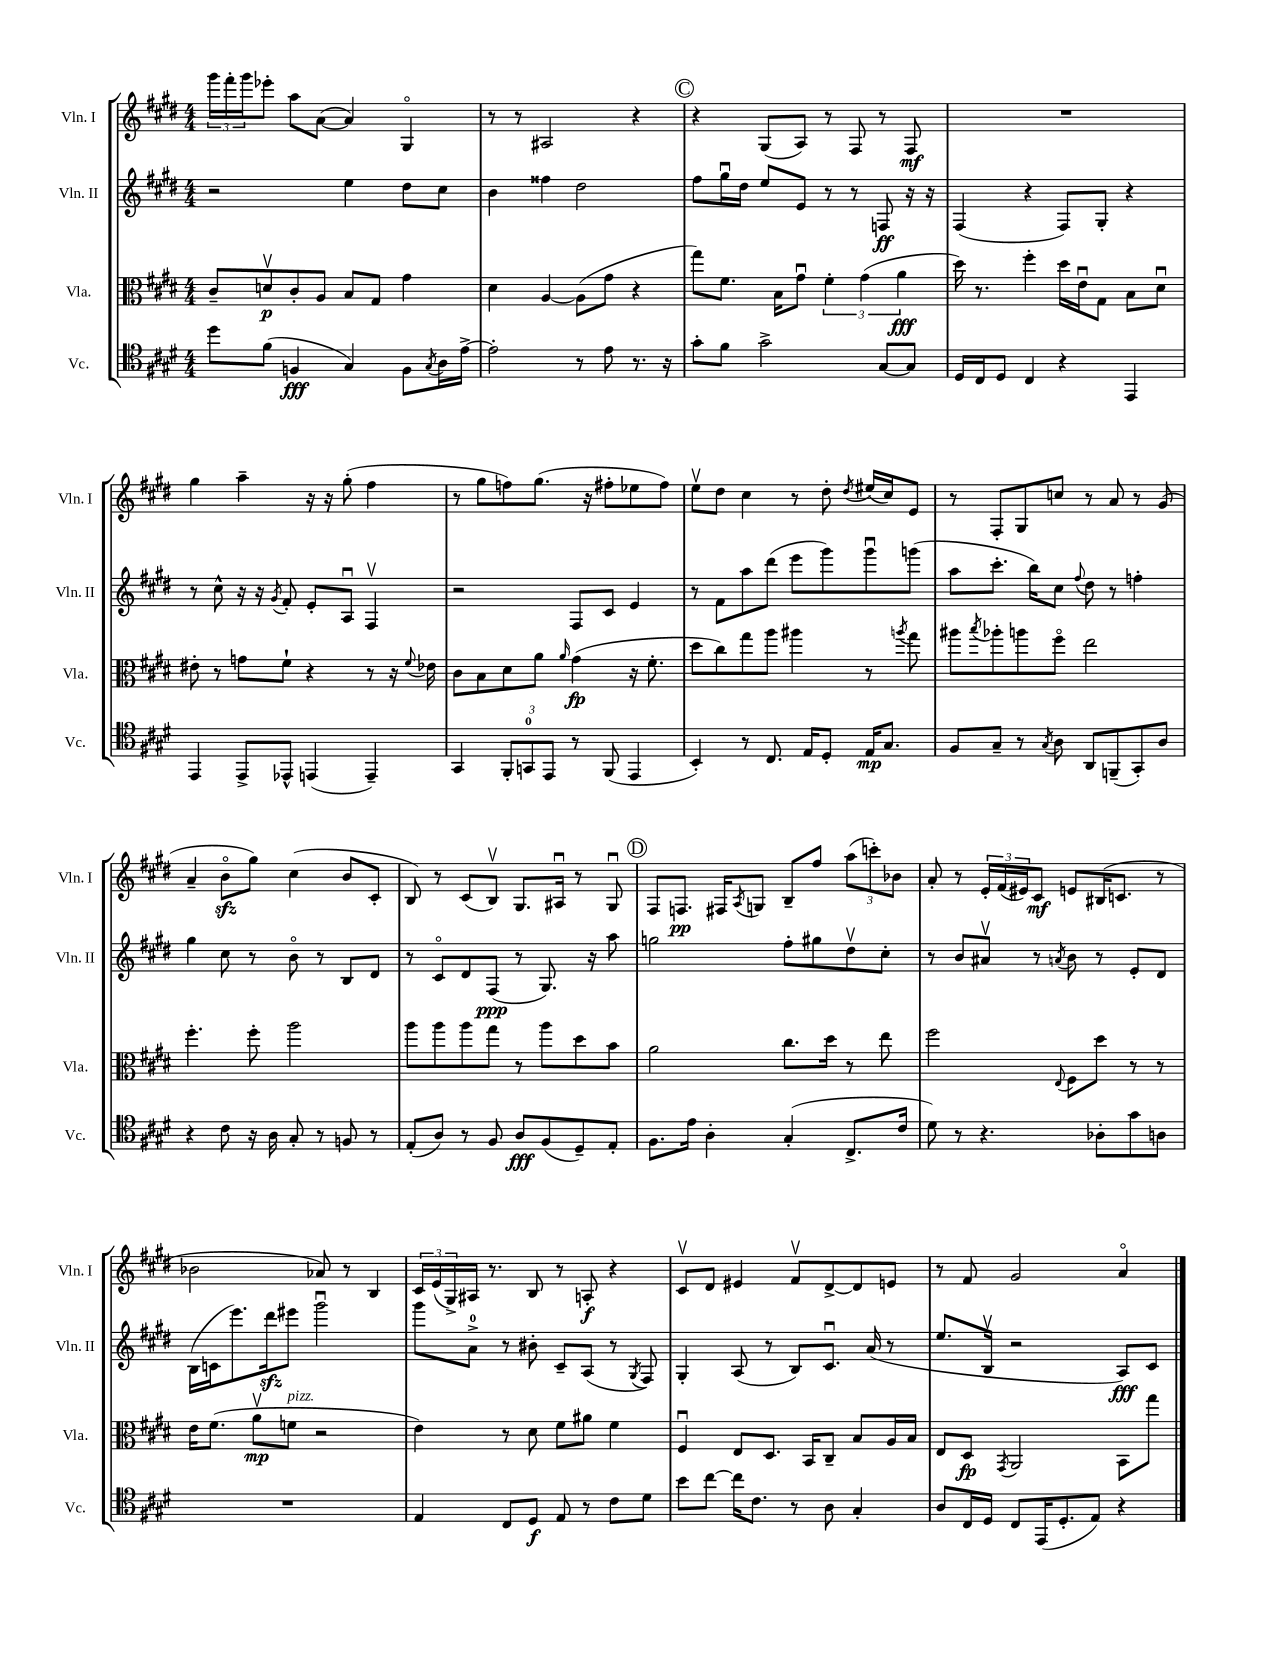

**kern	**dynam	**kern	**dynam	**kern	**dynam	**kern	**dynam
*part4	*part4	*part3	*part3	*part2	*part2	*part1	*part1
*staff4	*staff4	*staff3	*staff3	*staff2	*staff2	*staff1	*staff1
*I"Vc.	*	*I"Vla.	*	*I"Vln. II	*	*I"Vln. I	*
*I'Vc.	*	*I'Vla.	*	*I'Vln. II	*	*I'Vln. I	*
*clefC4	*	*clefC3	*	*clefG2	*	*clefG2	*
*k[f#c#g#d#]	*	*k[f#c#g#d#]	*	*k[f#c#g#d#]	*	*k[f#c#g#d#]	*
*M4/4	*	*M4/4	*	*M4/4	*	*M4/4	*
=31	=31	=31	=31	=31	=31	=31	=31
8dd#\L	.	8c#~/L	.	2r	.	24ggg#\LL	.
.	.	.	.	.	.	24fff#'\	.
.	.	.	.	.	.	24ggg#\J	.
(8f#\J	.	8dnv/	p	.	.	8eee-X'\J	.
4Fn/	fff	8c#'/	.	.	.	8aa\L	.
.	.	8A/J	.	.	.	([8a\J	.
4G#/)	.	8B/L	.	4ee\	.	4a/])	.
.	.	8G#/J	.	.	.	.	.
8F\L	.	4g#\	.	8dd#\L	.	4G#/	.
8qG#/	.	.	.	.	.	.	.
16A\L	.	.	.	8cc#\J	.	.	.
[16e^\JJ	.	.	.	.	.	.	.
=32	=32	=32	=32	=32	=32	=32	=32
2e'\]	.	4d#\	.	4b\	.	8r	.
.	.	.	.	.	.	8r	.
.	.	[4A/	.	4ff##X\	.	2A#X/	.
8r	.	(8A\L]	.	2dd#\	.	.	.
8e\	.	8g#\J	.	.	.	.	.
8.r	.	4r	.	.	.	4r	.
16r	.	.	.	.	.	.	.
!!LO:REH:place=s1:t=C
=33	=33	=33	=33	=33	=33	=33	=33
8g#'\L	.	8gg#\L)	.	8ff#\L	.	4r	.
8f#\J	.	8.f#\J	.	16gg#u\L	.	.	.
.	.	.	.	16dd#\JJ	.	.	.
2g#^\	.	.	.	8ee/L	.	(8G#/L	.
.	.	16B\KL	.	.	.	.	.
.	.	8g#u\J	.	8e/J	.	8A/J)	.
.	.	6f#'\	.	8r	.	8r	.
.	.	.	.	8r	.	8F#/	.
.	.	(6g#\	.	.	.	.	.
[8G#/L	.	.	.	8Fn/	ff	8r	.
.	.	6a\	fff	.	.	.	.
8G#/J]	.	.	.	16r	.	8F#/	mf
.	.	.	.	16r	.	.	.
=34	=34	=34	=34	=34	=34	=34	=34
16D#/LL	.	16dd#\)	.	(4F#/	.	1r	.
16C#/J	.	8.r	.	.	.	.	.
8D#/J	.	.	.	.	.	.	.
4C#/	.	4ff#'\	.	4r	.	.	.
4r	.	16dd#\LL	.	8F#/L)	.	.	.
.	.	16eu\J	.	.	.	.	.
.	.	8G#\J	.	8G#'/J	.	.	.
4EE/	.	8B\L	.	4r	.	.	.
.	.	8d#u\J	.	.	.	.	.
!!LO:LB:g=z
=35	=35	=35	=35	=35	=35	=35	=35
4EE/	.	8e#X'\	.	8r	.	4gg#\	.
.	.	8r	.	8cc#^^\	.	.	.
8EE^/L	.	8gn\L	.	16r	.	4aa~\	.
.	.	.	.	16r	.	.	.
.	.	.	.	8qg#/	.	.	.
8EE-X^^/J	.	8f#`\J	.	8f#'/	.	.	.
(4EEn/	.	4r	.	8e'/L	.	16r	.
.	.	.	.	.	.	16r	.
.	.	.	.	8Au/J	.	(8gg#'\	.
4EE~/)	.	8r	.	4F#v/	.	4ff#\	.
.	.	16r	.	.	.	.	.
.	.	8qqf#/	.	.	.	.	.
.	.	16e-X\	.	.	.	.	.
=36	=36	=36	=36	=36	=36	=36	=36
4GG#/	.	8c#\L	.	2r	.	8r	.
.	.	8B\	.	.	.	8gg#\L	.
12FF#'/L	.	8d#\	.	.	.	8ffn\)	.
12GGn/	.	.	.	.	.	.	.
.	.	8a\J	.	.	.	(8.gg#\J	.
12EE/J	.	.	.	.	.	.	.
.	.	16qqa/	.	.	.	.	.
8r	.	(4g#\	fp	8F#/L	.	.	.
.	.	.	.	.	.	16r	.
(8FF#/	.	.	.	8c#/J	.	8ff#X'\L	.
4EE/	.	16r	.	4e/	.	8ee-X\	.
.	.	8.f#'\	.	.	.	.	.
.	.	.	.	.	.	8ff#\J)	.
=37	=37	=37	=37	=37	=37	=37	=37
4BB'/)	.	8dd#\L	.	8r	.	8eev\L	.
.	.	8cc#\)	.	8f#\L	.	8dd#\J	.
8r	.	8gg#\	.	8aa\	.	4cc#\	.
8.C#/	.	8aa\J	.	(8ddd#\J	.	.	.
.	.	4aa#X\	.	8eee\L	.	8r	.
16E/KL	.	.	.	.	.	.	.
8D#'/J	.	.	.	8ggg#\)	.	8dd#'\	.
.	.	.	.	.	.	8qdd#/	.
16E/KL	mp	8r	.	8ggg#u\	.	(16ee#X/LL	.
8.G#/J	.	.	.	.	.	16cc#/J)	.
.	.	8qaan/	.	.	.	.	.
.	.	8gg#\	.	(8gggn\J	.	8e/J	.
=38	=38	=38	=38	=38	=38	=38	=38
8F#/L	.	8aa#X\L	.	8aa\L	.	8r	.
.	.	8qbb/	.	.	.	.	.
8G#~/J	.	8aa-X'\	.	8.ccc#'\J	.	8F#'/L	.
8r	.	8aan\	.	.	.	8G#/	.
.	.	.	.	16bb\KL)	.	.	.
8qG#/	.	.	.	.	.	.	.
8A\	.	8ff#\J	.	8cc#\J	.	8ccn/J	.
.	.	.	.	8qqff#/	.	.	.
8AA/L	.	2ee\	.	8dd#\	.	8r	.
(8FFn~/	.	.	.	8r	.	8a/	.
8GG#'/)	.	.	.	4ffn'\	.	8r	.
8A/J	.	.	.	.	.	(8g#/	.
!!LO:LB:g=z
=39	=39	=39	=39	=39	=39	=39	=39
4r	.	4.ff#'\	.	4gg#\	.	4a~/	.
8c#\	.	.	.	8cc#\	.	8bzz\L	.
16r	.	8ff#'\	.	8r	.	8gg#\J)	.
16A\	.	.	.	.	.	.	.
8G#'/	.	2aa\	.	8b\	.	(4cc#\	.
8r	.	.	.	8r	.	.	.
8Fn/	.	.	.	8B/L	.	8b/L	.
8r	.	.	.	8d#/J	.	8c#'/J	.
=40	=40	=40	=40	=40	=40	=40	=40
(8E'/L	.	8aa\L	.	8r	.	8B/)	.
8A/J)	.	8aa\	.	8c#/L	.	8r	.
8r	.	8aa\	.	8d#/	.	(8c#/L	.
8F#/	.	8gg#\J	.	(8F#/J	ppp	8Bv/J)	.
8A/L	fff	8r	.	8r	.	8.G#/L	.
(8F#/	.	8aa\L	.	8.G#/)	.	.	.
.	.	.	.	.	.	16A#Xu/Jk	.
8D#~/)	.	8dd#\	.	.	.	8r	.
.	.	.	.	16r	.	.	.
8E'/J	.	8b\J	.	8aa\	.	8G#u/	.
!!LO:REH:place=s1:t=D
=41	=41	=41	=41	=41	=41	=41	=41
8.F#\L	.	2a\	.	2ggn\	.	8F#/L	.
.	.	.	.	.	.	8.Fn/J	pp
16e\Jk	.	.	.	.	.	.	.
4A'\	.	.	.	.	.	.	.
.	.	.	.	.	.	16F#X/KL	.
.	.	.	.	.	.	8qA/	.
.	.	.	.	.	.	8Gn/J	.
(4G#'/	.	8.cc#\L	.	8ff#'\L	.	8B~/L	.
.	.	.	.	8gg#X\	.	8ff#/J	.
.	.	16dd#\Jk	.	.	.	.	.
8.C#^/L	.	8r	.	8dd#v\	.	(12aa\L	.
.	.	.	.	.	.	12cccn'\)	.
.	.	8ee\	.	8cc#'\J	.	.	.
.	.	.	.	.	.	12b-X\J	.
16c#/Jk	.	.	.	.	.	.	.
=42	=42	=42	=42	=42	=42	=42	=42
8d#\)	.	2ff#\	.	8r	.	8a'/	.
8r	.	.	.	8b/L	.	8r	.
4.r	.	.	.	8a#Xv/J	.	24e'/LL	.
.	.	.	.	.	.	(24f#/	.
.	.	.	.	.	.	24e#X/J)	.
.	.	.	.	8r	.	8c#/J	mf
.	.	8qqE/	.	8qan/	.	.	.
.	.	8F#\L	.	8b\	.	8en/L	.
8A-X'\L	.	8dd#\J	.	8r	.	(16B#X/K	.
.	.	.	.	.	.	8.cn/J	.
8g#\	.	8r	.	8e'/L	.	.	.
8An\J	.	8r	.	8d#/J	.	8r	.
!!LO:LB:g=z
=43	=43	=43	=43	=43	=43	=43	=43
1r	.	16e\KL	.	(16B\LL	.	2b-X\	.
.	.	(8.f#\J	.	16cn\J	.	.	.
.	.	.	.	8.eee\)	.	.	.
.	.	8av\L	mp	.	.	.	.
.	.	.	.	16ddd#zz\k	.	.	.
!	!	!LO:TX:a:i:t=pizz.	!	!	!	!	!
.	.	8fn\J	.	8eee#X\J	.	.	.
.	.	2r	.	2ggg#u\	.	8a-X/)	.
.	.	.	.	.	.	8r	.
.	.	.	.	.	.	4B/	.
=44	=44	=44	=44	=44	=44	=44	=44
4E/	.	4e\)	.	8ggg#\L	.	24c#/LL	.
.	.	.	.	.	.	(24e/	.
.	.	.	.	.	.	24G#^/)	.
.	.	.	.	8a^\J	.	16A#X/JJ	.
.	.	.	.	.	.	8.r	.
8C#/L	.	8r	.	8r	.	.	.
8D#/J	f	8d#\	.	8b#X'\	.	8B/	.
8E/	.	8f#\L	.	8c#~/L	.	8r	.
8r	.	8a#X\J	.	(8A/J	.	8An'/	f
8c#\L	.	4f#\	.	8r	.	4r	.
.	.	.	.	8qG#/	.	.	.
8d#\J	.	.	.	8F#/)	.	.	.
=45	=45	=45	=45	=45	=45	=45	=45
8b\L	.	4F#u/	.	4G#'/	.	8c#v/L	.
[8cc#\J	.	.	.	.	.	8d#/J	.
16cc#\KL]	.	8E/L	.	(8A/	.	4e#X/	.
8.c#\J	.	.	.	.	.	.	.
.	.	8.D#/J	.	8r	.	.	.
8r	.	.	.	8B/L)	.	8f#v/L	.
.	.	16BB/KL	.	.	.	.	.
8A\	.	8C#~/J	.	8.c#u/J	.	[8d#^/	.
4G#'/	.	8B/L	.	.	.	8d#/]	.
.	.	.	.	(16a/	.	.	.
.	.	16A/L	.	8r	.	8en/J	.
.	.	16B/JJ	.	.	.	.	.
=46	=46	=46	=46	=46	=46	=46	=46
8A/L	.	8E/L	.	8.ee/L	.	8r	.
16C#/L	.	8D#/J	fp	.	.	8f#/	.
16D#/JJ	.	.	.	16Bv/Jk	.	.	.
.	.	8qGG#/	.	.	.	.	.
8C#/L	.	2AA/	.	2r	.	2g#/	.
(16EE/K	.	.	.	.	.	.	.
8.D#'/	.	.	.	.	.	.	.
8E/J)	.	.	.	.	.	.	.
4r	.	8BB\L	.	8A/L)	fff	4a/	.
.	.	8gg#\J	.	8c#/J	.	.	.
==	==	==	==	==	==	==	==
*-	*-	*-	*-	*-	*-	*-	*-
